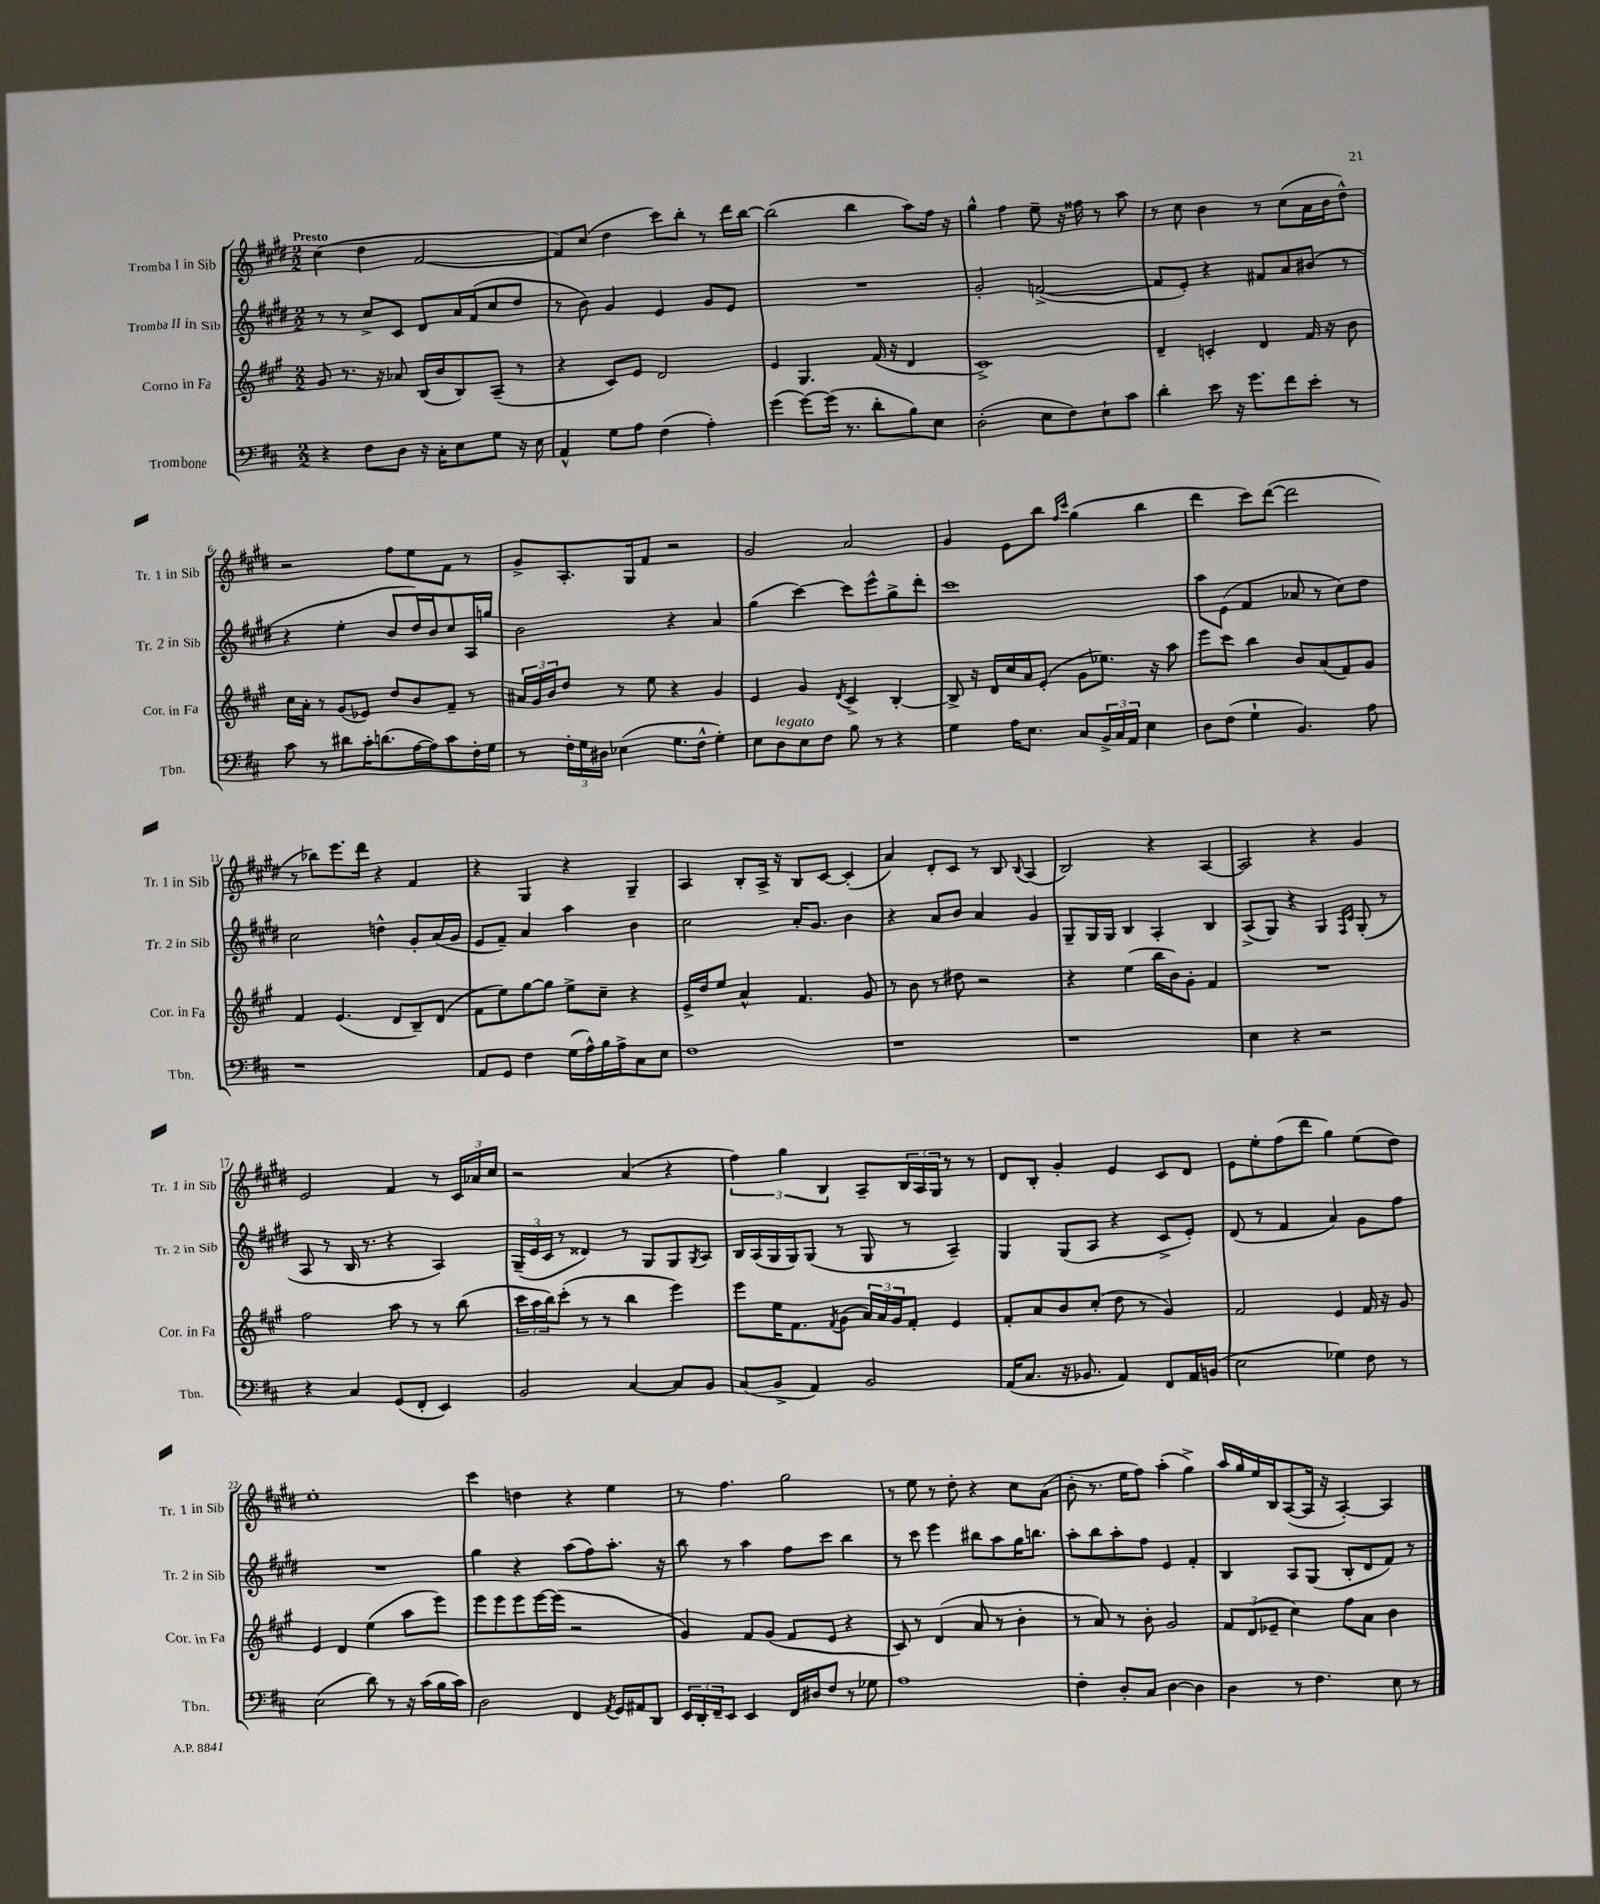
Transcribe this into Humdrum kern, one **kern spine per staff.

**kern	**kern	**kern	**kern
*staff4	*staff3	*staff2	*staff1
*clefF4	*clefG2	*clefG2	*clefG2
*k[f#c#]	*k[f#c#g#]	*k[f#c#g#d#]	*k[f#c#g#d#]
*M2/2	*M2/2	*M2/2	*M2/2
4r	8g#	8r	(4cc#
.	8.r	8r	.
8F#	.	8cc#^	4dd#
.	16r	.	.
8D	8a-	8c#	.
16r	(16B	8d#	[2f#
16C#'	16b	.	.
8E	8B)	16a	.
.	.	(16f#	.
8G	(8A~	8cc#	.
16r	8r	8dd#	.
16E	.	.	.
=	=	=	=
4AA^^	4r	8r	8f#])
.	.	8b)	(8cc#
8G	8c#)	4g#	4dd#
8A	8e	.	.
(4F#	2d	4e	8ccc#)
.	.	.	8bb'
4A')	.	8g#	8r
.	.	8e	16ddd#
.	.	.	[16bb
=	=	=	=
(4g	4e	1r	(2bb]
[8g)	4.G#	.	.
(16g]	.	.	.
8.r	.	.	.
.	.	.	4bb
8d'	(16f#	.	.
.	16r	.	.
8B)	4d	.	8aa)
8E	.	.	16ff#
.	.	.	16r
=	=	=	=
(2D'	1c#^)	2g#'	4gg#^^
.	.	.	4ff#
8E	.	([2f^	8ee~
8F#)	.	.	16r
.	.	.	16ff##
8E`	.	.	8r
8c#	.	.	8aa
=	=	=	=
4d'	4d~	8f]	8r
.	.	8e')	8cc#
8e	4c'	4r	4b
16r	.	.	.
8.g	.	.	.
.	4d	8f#	8r
8f#	.	8a	(8cc#
8e'	16f#	(8b#	16a
.	16r	.	16b
8r	8b	8r	8dd#^^)
=	=	=	=
8c#	16cc#	4r	2r
.	16a'	.	.
8r	8r	.	.
8d#	(8g#	4ee'	.
16c#'	8e-)	.	.
(8.d	.	.	.
.	8dd	8b	8ff#
[16A	8b	16dd#)	8ee
16A])	.	16b	.
8c#	8f#~	8cc#	8f#
16F#'	8r	16A	8r
16G	.	16gg	.
=	=	=	=
8r	24a#	2b	8g#^
.	24g#	.	.
.	24b	.	.
24F#'	8dd	.	8.A'
24G	.	.	.
24D#	.	.	.
(4E-	8r	.	.
.	.	.	16G#
.	8ee	.	8f#
8.G	4r	4r	2r
16F#^^	.	.	.
4G')	4g#	4a	.
=	=	=	=
8E	4e	(4gg#	2g#
8D	.	.	.
8E	4g#	[4ccc#)	.
8F#	.	.	.
.	8qd	.	.
8B	4c#^	8ccc#]	2a
8r	.	8eee^^	.
4r	[4B'	8gg#^	.
.	.	8ddd#'	.
=	=	=	=
4G	8B^]	1ccc#	4g#
.	16r	.	.
.	16d	.	.
16A	16cc#	.	8e
8.E	16a	.	.
.	(8e'	.	8bb
.	.	.	16qqff#
.	.	.	16qqccc#
8C#	8g#	.	(4gg#
24BB^	8.ee-)	.	.
24C#	.	.	.
24AA	.	.	.
4E	.	.	4bb
.	16r	.	.
.	8aa	.	.
=	=	=	=
8D	8eee	8aa	4ddd#
(8F#	8ccc#	(8e	.
4G`	4bb	4f#	8ccc#)
.	.	.	([8ddd#
4.BB)	8b	8a-	2ddd#]
.	(8a	8r	.
.	8f#)	8cc#)	.
8A	8g#	8dd#	.
=	=	=	=
1r	4f#	2cc#	8r
.	.	.	8bb-)
.	(4.e	.	8.eee
.	.	.	16ddd#
.	.	4dd^^	4r
.	8d	.	.
.	8B~)	8g#'	4f#
.	(8d	(16a	.
.	.	16g#	.
=	=	=	=
8AA	8f#	8e	4r
8GG	8ee)	8f#~)	.
4F#	[8gg#	4a	4G#
.	8gg#]	.	.
(16G	8ee^	4aa	4r
16A^^)	.	.	.
16B	8cc#~	.	.
16A^	.	.	.
8C#	4r	4b	4G#~
8E	.	.	.
=	=	=	=
1F#	16e^	2cc#	4A
.	16dd	.	.
.	8ee	.	.
.	4a^^	.	8B'
.	.	.	16A^
.	.	.	16r
.	4.f#	16a'	8B
.	.	8.g#	.
.	.	.	[8c#
.	.	4b	(4c#']
.	8g#	.	.
=	=	=	=
1r	8r	4r	4a)
.	8b	.	.
.	8r	8a	8d#'
.	8dd#	8b	8c#
.	2r	4a	8r
.	.	.	8B
.	.	.	8qqB
.	.	4g#	(4A
=	=	=	=
1r	4r	8G#~	2B)
.	.	16G#	.
.	.	16G#	.
.	(4ee	4B	.
.	16bb	4A'	4r
.	16b)	.	.
.	8g#'	.	.
.	4f#	4B	[4A
=	=	=	=
4E	1r	(8A^	2A]
.	.	8G#)	.
4r	.	4r	.
2r	.	4G#	4r
.	.	16qqF#	.
.	.	16qqc#	.
.	.	(8G#'	4g#
.	.	8r	.
=	=	=	=
4r	2ff#	8A	2e
.	.	8r	.
4C#	.	16B	.
.	.	8.r	.
(8GG	8aa	4r	4f#
8FF#'	8r	.	.
4EE)	8r	4A)	8r
.	(8bb	.	24c#
.	.	.	24a-
.	.	.	24cc#
=	=	=	=
2BB	24ccc#	(24G#~	2r
.	24aa	24e	.
.	24bb)	24c#	.
.	(8ccc#'	8r	.
.	8r	4d##)	.
.	8r	.	.
[4C#	4bb	8r	(4a
.	.	8G#	.
8C#]	4eee)	8G#	4r
.	.	8qG#	.
8BB	.	8A	.
=	=	=	=
(8C#	8eee	16B	6ff#)
.	.	(16A	.
8BB^	16ee	16G#	.
.	.	.	6gg#
.	8.f#	16G#)	.
4AA)	.	(8G#	.
.	.	.	6B
.	8qf#	.	.
.	(8g#	8r	.
2BB	24a)	8G#	8A~
.	24a	.	.
.	24g#	.	.
.	8f#'	8r	24B
.	.	.	24A
.	.	.	24G#
.	4e	4A~)	8r
.	.	.	8r
=	=	=	=
(16AA	8f#'	4G#	8d#
8.C#	.	.	.
.	8a	.	8B'
16r	8b	(8G#	4g#'
8.BB-	.	.	.
.	(8cc#'	8A	.
4AA)	8dd	4r	4e
.	8r	.	.
8FF#	4g#)	8c#^	8c#
16AA	.	8e')	8d#
(16BB	.	.	.
=	=	=	=
2E	2f#	(8d#	8e
.	.	8r	8ee'
.	.	4f#	(8ff#
.	.	.	8ddd#
4G-)	4e	4a)	4gg#)
8F#	16f#	8g#	(8ee
.	16r	.	.
8r	8g#	8ff#	8dd#)
=	=	=	=
(2E	4e	1r	1ee'
.	4d	.	.
8d)	(4ee	.	.
8r	.	.	.
16r	8aa	.	.
(16c#	.	.	.
16B	8eee)	.	.
16c#)	.	.	.
=	=	=	=
2D	8eee	4gg#	4ccc#
.	8eee	.	.
.	8eee	4r	4dd
.	[16eee	.	.
.	(16eee]	.	.
4FF#	2r	(8aa	4r
.	.	8ff#)	.
8qAA	.	.	.
16GG	.	8.aa'	4ee
16AA#	.	.	.
8DD	.	.	.
.	.	16r	.
=	=	=	=
24EE	4g#)	8bb	8r
24DD'	.	.	.
24FF#~	.	.	.
8EE	.	8r	4.ff#
4EE	8f#	4aa	.
.	(8g#	.	.
16FF#	8f#	8ff#	2gg#
16D#	.	.	.
8F#	8e	8ccc#	.
8r	4r	4bb	.
8G-	.	.	.
=	=	=	=
1A	8c#)	8r	8r
.	8r	8ccc#	8ee
.	(4d	4eee	8r
.	.	.	8dd#'
.	8a	8bb#	4r
.	8r	8aa	.
.	4b'	16gg#	8cc#
.	.	8.bb	.
.	.	.	(8a
=	=	=	=
4F#'	8r	8aa'	8b'
.	8a)	8bb	8.r
8D'	8r	8aa'	.
.	.	.	16ee
8C#	8b'	8ff#	8ff#)
[4D	2g#	4e	(4aa'
4D]	.	4f#'	4gg#^)
=	=	=	=
4D	12f#	4B	16aa
.	.	.	16gg#
.	(12d	.	.
.	.	.	16ee
.	12e-~	.	.
.	.	.	16B
8r	4cc#)	8A	([8A
4.F#	.	(8G#	16A]
.	.	.	16r
.	8ff#	8B'	[4A')
.	8a	8d#	.
8E	4b	8f#)	4A]
8r	.	8r	.
==	==	==	==
*-	*-	*-	*-
